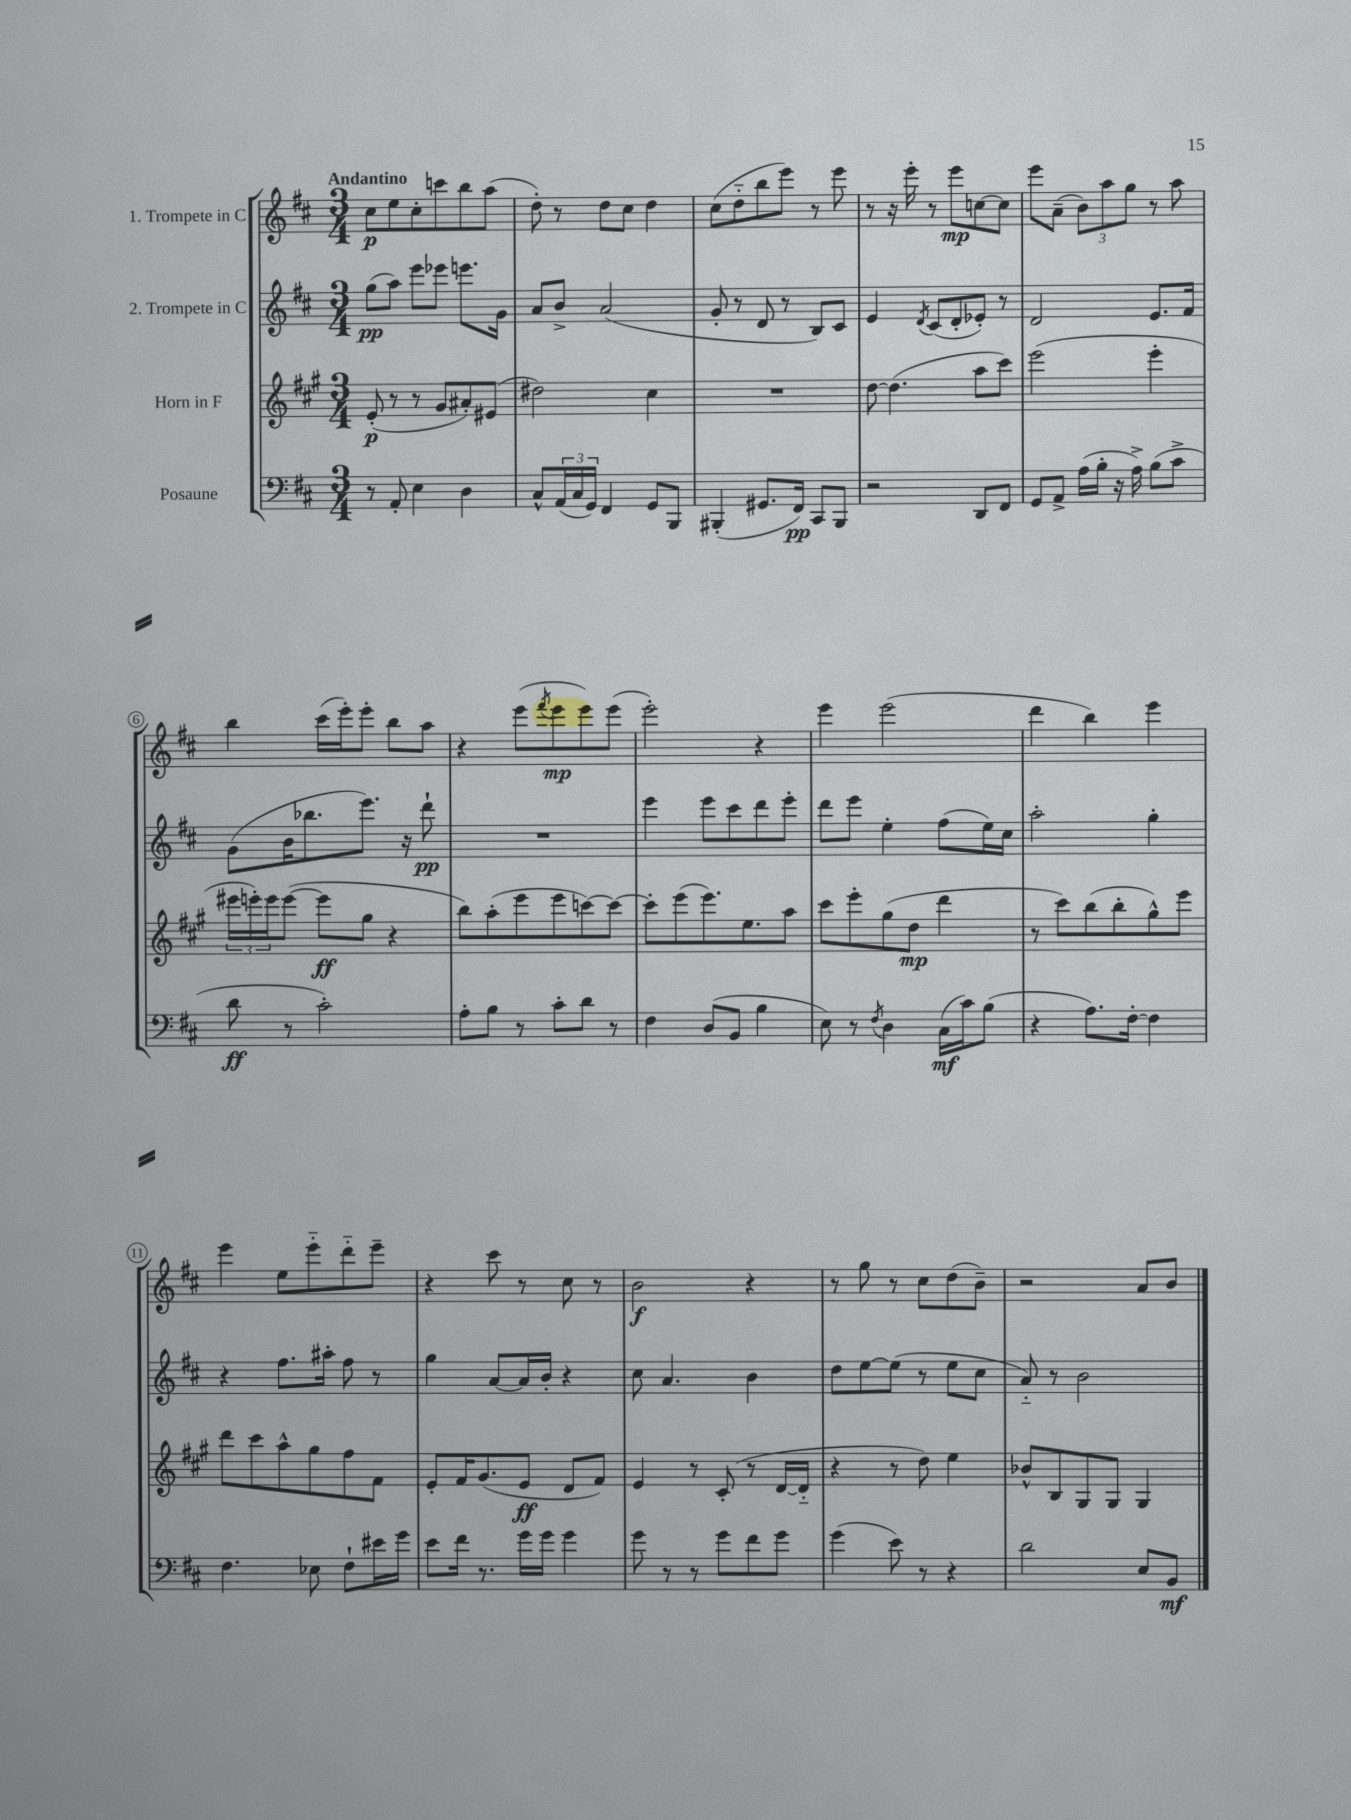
<<
\new StaffGroup <<
\new Staff = "s0" \with { instrumentName = "1. Trompete in C" } {
    \clef treble \key d \major \numericTimeSignature \time 3/4 \tempo "Andantino"
    cis''8\p e''8 cis''8-. c'''8 b''8 a''8( |
    d''8-.) r8 d''8 cis''8 d''4 |
    cis''8( d''8-_ b''8 e'''8) r8 e'''8 |
    r8 r16 e'''16-. r8 e'''8\mp c''8~ c''8 |
    e'''8 a'8--( \tuplet 3/2 { b'8) a''8 g''8 } r8 a''8 |
    b''4 cis'''16( e'''16-.) e'''8-. b''8 a''8 |
    r4 e'''8( \acciaccatura { fis'''8 } e'''8\mp e'''8) e'''8( |
    e'''2-.) r4 |
    e'''4 e'''2( |
    d'''4 b''4) e'''4 |
    e'''4 e''8 e'''8-_ d'''8-_ e'''8-- |
    r4 cis'''8 r8 cis''8 r8 |
    b'2\f r4 |
    r8 g''8 r8 cis''8 d''8( b'8--) |
    r2 a'8 b'8 \bar "|." |
}
\new Staff = "s1" \with { instrumentName = "2. Trompete in C" } {
    \clef treble \key d \major \numericTimeSignature \time 3/4
    g''8\pp( a''8) e'''8 ees'''8 e'''8. g'16 |
    a'8 b'8-> a'2( |
    g'8-. r8 d'8 r8 b8) cis'8 |
    e'4 \acciaccatura { d'8 } cis'8( d'8-. ees'8-.) r8 |
    d'2 e'8. fis'16 |
    g'8( b'16 bes''8. e'''8.) r16 d'''8-!\pp |
    R2. |
    e'''4 e'''8 cis'''8 d'''8 e'''8-. |
    d'''8 e'''8 e''4-. fis''8( e''16) cis''16 |
    a''2-. g''4-. |
    r4 fis''8. ais''16-. fis''8 r8 |
    g''4 a'8~ a'16 b'16-. r4 |
    cis''8 a'4. b'4 |
    d''8 e''8~ e''8( r8 e''8 cis''8 |
    a'8-_) r8 b'2 \bar "|." |
}
\new Staff = "s2" \with { instrumentName = "Horn in F" } {
    \clef treble \key a \major \numericTimeSignature \time 3/4
    e'8-.\p( r8 r8 gis'8 ais'8-.) eis'8( |
    dis''2) cis''4 |
    R2. |
    d''8~ d''4.( a''8 cis'''8) |
    e'''2( e'''4-. |
    \tuplet 3/2 { eis'''16 e'''16-.) e'''16 } e'''8~( e'''8\ff gis''8 r4 |
    b''8) a''8-.( e'''8 e'''8 c'''8~) c'''8~ |
    c'''8-. e'''8( e'''8.) e''8. a''8 |
    cis'''8 e'''8-. gis''8( d''8\mp d'''4 |
    r8 cis'''8) b''8( b''8-. gis''8-^) e'''8 |
    d'''8 cis'''8 a''8-^ gis''8 fis''8 fis'8 |
    e'8-. fis'16 gis'8.( e'8\ff d'8 fis'8) |
    e'4 r8 cis'8-.( r8 d'16~ d'16-_ |
    r4 r8 d''8) e''4 |
    bes'8-^ b8 gis8 gis8 gis4 \bar "|." |
}
\new Staff = "s3" \with { instrumentName = "Posaune" } {
    \clef bass \key d \major \numericTimeSignature \time 3/4
    r8 a,8-. e4 d4 |
    cis8-^ \tuplet 3/2 { a,16( cis16 g,16) } fis,4 g,8 b,,8 |
    bis,,4-.( gis,8. fis,16\pp) cis,8 bis,,8 |
    r2 d,8 fis,8 |
    g,8 a,8-> a16( b16-. r16 a16->) b8( cis'8-> |
    d'8\ff r8 cis'2-.) |
    a8-. b8 r8 cis'8-. d'8 r8 |
    fis4 d8( b,8 b4 |
    e8) r8 \acciaccatura { fis8 } d4 cis16\mf( cis'16) b8( |
    r4 a8.) fis16~-. fis4 |
    fis4. ees8 fis8-! eis'16 g'16 |
    e'8 fis'16 r8. g'16 g'16 g'4 |
    g'8 r8 r8 g'8 fis'8 g'8 |
    g'4( e'8) r8 r4 |
    d'2 e8 b,8\mf \bar "|." |
}
>>
>>
\layout { \context { \Score \override BarNumber.stencil = #(make-stencil-circler 0.1 0.3 ly:text-interface::print) } }
